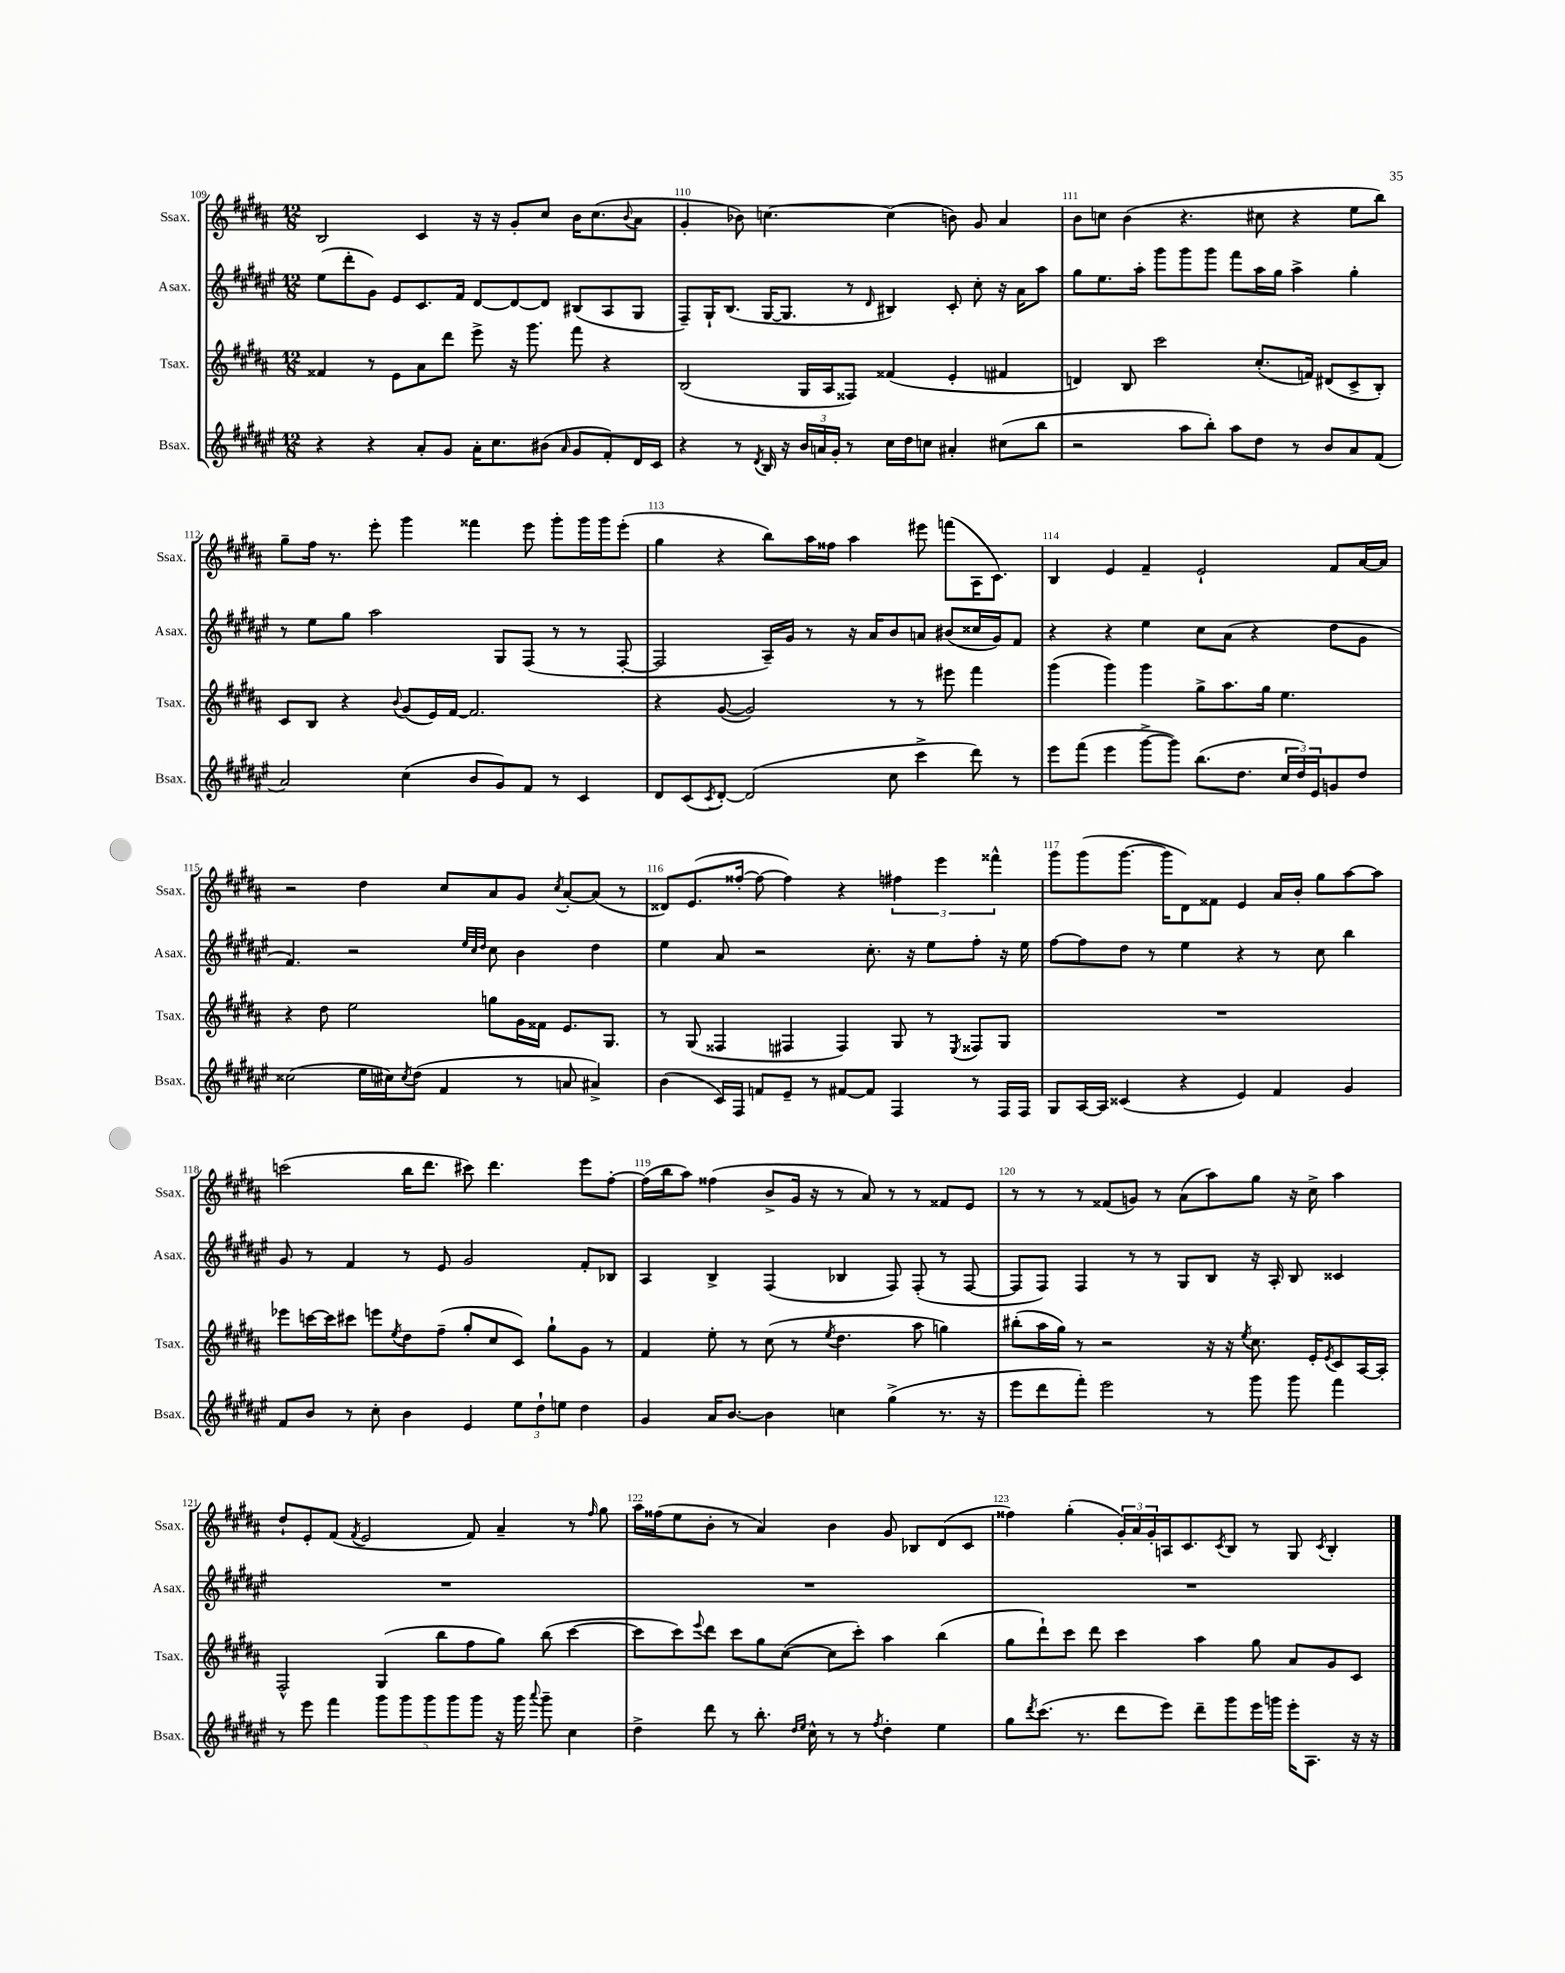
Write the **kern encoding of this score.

**kern	**kern	**kern	**kern
*part4	*part3	*part2	*part1
*staff4	*staff3	*staff2	*staff1
*I"Bsax.	*I"Tsax.	*I"Asax.	*I"Ssax.
*I'Bsax.	*I'Tsax.	*I'Asax.	*I'Ssax.
*clefG2	*clefG2	*clefG2	*clefG2
*k[f#c#g#d#a#e#]	*k[f#c#g#d#a#]	*k[f#c#g#d#a#e#]	*k[f#c#g#d#a#]
*M12/8	*M12/8	*M12/8	*M12/8
=109	=109	=109	=109
4r	4f##X/	(8ee#\L	2B/
.	.	8ddd#'\	.
4r	8r	8g#\J)	.
.	8e\L	8e#/L	.
8a#'/L	8a#\	8.c#/	4c#/
8g#/J	8ddd#\J	.	.
.	.	16f#/Jk	.
16a#'\KL	8eee^\	[8d#/L	16r
8.cc#\	.	.	16r
.	16r	8d#/_	8g#'/L
.	8.ggg#\	.	.
(8b#X\J	.	8d#/J]	8cc#/J
16qqa#/	.	.	.
8g#/L	8fff#\	(8B#X/L	16b\KL
.	.	.	(8.cc#\
8f#'/)	4r	8A#/	.
.	.	.	8qqb/
16d#/L	.	8G#/J	8a#\J
16c#/JJ	.	.	.
=110	=110	=110	=110
4r	(2B/	8F#~/L)	4g#'/
.	.	16G#`/K	.
.	.	(8.B/J	.
8r	.	.	8b-X\)
8qd#/	.	.	.
16B/	.	[16G#/KL	[4.ccn\
16r	.	8.G#/J]	.
24b/LL	16G#/LL	.	.
24an/	.	.	.
.	16A#/J	.	.
24g#'/JJ	.	.	.
8r	8F##X/J)	8r	.
.	.	16qqd#/	.
16cc#\LL	(4f##X/	4B#X/)	(4cc\]
16dd#\J	.	.	.
8ccn\J	.	.	.
4a#X'/	4e'/	8c#'/	8bn\)
.	.	8cc#'\	8g#/
(8cc#X\L	4f#X/	16r	4a#/
.	.	16a#\KL	.
8bb\J	.	8aa#\J	.
=111	=111	=111	=111
2r	4dn/)	8gg#\L	8b\L
.	.	8.ee#\	8ccn\J
.	8B/	.	(4b\
.	.	16aa#'\Jk	.
.	2ccc#\	8ggg#\L	.
8aa#\L	.	8ggg#\	4.r
8bb'\J)	.	8ggg#\J	.
8aa#\L	.	8fff#\L	.
8dd#\J	(8.cc#'/L	16aa#\L	8cc#X\
.	.	16gg#\JJ	.
8r	.	4aa#^\	4r
.	16fn/Jk)	.	.
8b/L	(8d#X/L	.	.
8a#/	8c#^/	4gg#'\	8ee\L
(8f#/J	8B'/J)	.	8bb\J)
!!LO:LB:g=z
=112	=112	=112	=112
2a#/)	8c#/L	8r	8gg#~\L
.	8B/J	8ee#\L	16ff#\Jk
.	.	.	8.r
.	4r	8gg#\J	.
.	.	2aa#\	8eee'\
.	8qqb/	.	.
(4cc#\	(8g#/L	.	4ggg#\
.	16e/L)	.	.
.	[16f#/JJ	.	.
8b/L	2.f#/]	.	4fff##X\
8g#/)	.	8G#/L	.
8f#/J	.	(8F#/J	8eee\
8r	.	8r	8ggg#'\L
4c#/	.	8r	16ggg#\L
.	.	.	16ggg#\J
.	.	[8F#'/	(8eee'\J
=113	=113	=113	=113
8d#/L	4r	2F#/]	4gg#\
(8c#/	.	.	.
8qc#/	.	.	.
[8d#'/J)	([8g#/	.	4r
(2d#/]	2g#/])	.	.
.	.	16A#~/LL)	8bb\L)
.	.	16g#/JJ	.
.	.	8r	16aa#\L
.	.	.	16ff##X\JJ
.	.	16r	4aa#\
.	.	16a#/KL	.
8cc#\	8r	8b/	.
4ccc#^\	8r	8an/J	8eee#X\
.	8eee#X\	(8b#X/L	(8fffn\L
8ddd#\)	4fff#\	16cc##X/L	16A#\K
.	.	16g#/J)	8.c#\J)
8r	.	8f#/J	.
=114	=114	=114	=114
8eee#\L	(4ggg#\	4r	4B/
(8fff#\J	.	.	.
4eee#\	4ggg#\)	4r	4e/
[8ggg#^\L	4ggg#\	4ee#\	4f#~/
8ggg#\J])	.	.	.
(8.bb\L	8gg#^\L	8cc#\L	2e`/
.	8.aa#\	(8a#\J	.
8.dd#\J	.	.	.
.	.	4r	.
.	16gg#\Jk	.	.
24cc#/LL	4.ee\	.	.
24dd#/)	.	.	.
24e#/J	.	.	.
8gn/	.	8dd#\L	8f#/L
8dd#/J	.	8g#\J	[16a#/L
.	.	.	16a#/JJ]
!!LO:LB:g=z
=115	=115	=115	=115
(2cc##X\	4r	4.f#/)	2r
.	8dd#\	.	.
.	2ee\	2r	.
16ee#\LL	.	.	4dd#\
16cc#X\J)	.	.	.
8qcc#/	.	.	.
(8dd#\J	.	.	.
4f#/	.	.	8cc#/L
.	.	32qqee#/LLL	.
.	.	32qqcc#/	.
.	.	32qqdd#/JJJ	.
.	8ggn\L	8cc#\	8a#/
8r	16g#\L	4b\	8g#/J
.	16f##X\JJ	.	.
.	.	.	8qcc#/
8an/	8.e/L	.	[8a#'/L
4a#X^/)	.	4dd#\	(8a#/J]
.	8.G#/J	.	.
.	.	.	8r
=116	=116	=116	=116
(4b\	8r	4ee#\	8d##X/L)
.	(8G#/	.	(8.e/
16c#/LL)	4F##X/	8a#/	.
16F#/JJ	.	.	[16ff##X'/Jk
8fn/L	.	2r	8ff##\_
8e#~/J	4F#X/	.	4ff##\])
8r	.	.	.
[8f#X/L	4F#/)	.	4r
8f#/J]	.	8.cc#'\	.
4F#/	8G#/	.	6ff#X\
.	.	16r	.
.	8r	8ee#\L	.
.	.	.	6eee\
.	8qE/	.	.
8r	8F##X/L	8ff#'\J	.
.	.	.	6fff##X^^\
16F#/LL	8G#/J	16r	.
16F#/JJ	.	16ee#\	.
=117	=117	=117	=117
8G#/L	1.r	[8ff#\L	8ggg#\L
[16A#/L	.	8ff#\]	(8ggg#\
16A#/JJ]	.	.	.
(4c##X/	.	8dd#\J	[8.ggg#\J
.	.	8r	.
.	.	.	16ggg#\KL]
4r	.	4ee#\	8d#\)
.	.	.	8f##X\J
4e#/)	.	4r	4e/
4f#/	.	8r	16a#/LL
.	.	.	16b'/JJ
.	.	8cc#\	8gg#\L
4g#/	.	4bb\	[8aa#\
.	.	.	8aa#\J]
!!LO:LB:g=z
=118	=118	=118	=118
8f#/L	8eee-X\L	8g#/	(2cccn\
8b/J	[16cccn\L	8r	.
.	16ccc\J]	.	.
8r	8ccc#X\J	4f#/	.
8cc#'\	8eeen\L	.	.
.	8qee/	.	.
4b\	8dd#\	8r	16bb\KL
.	.	.	8.ddd#\J
.	(8ff#~\J	8e#/	.
4e#/	8gg#'/L	2g#/	8ccc#X\)
.	8cc#/	.	4.ddd#\
12ee#\L	8c#/J)	.	.
12dd#`\	.	.	.
.	8gg#`\L	.	.
12een\J	.	.	.
4dd#\	8g#\J	8f#'/L	8eee\L
.	8r	8B-X/J	[8ff#'\J
=119	=119	=119	=119
4g#/	4f#/	4A#/	(16ff#\LL]
.	.	.	16bb\J
.	.	.	8aa#\J)
16a#/KL	8ee'\	4B^/	(4ff##X\
[8.b/J	.	.	.
.	8r	.	.
4b\]	(8cc#\	(4F#/	8b^/L
.	8r	.	16g#/Jk
.	.	.	16r
.	8qee/	.	.
4ccn\	4.dd#\	4B-X/	8r
.	.	.	8a#/)
(4gg#^\	.	8F#/)	8r
.	8aa#\	(8F#'/	8r
8.r	4ggn\)	8r	8f##X/L
.	.	[8F#/	8e/J
16r	.	.	.
=120	=120	=120	=120
8eee#\L	(8bb#X'\L	8F#/L]	8r
8ddd#\	16aa#\L	8F#/J)	8r
.	16gg#\JJ)	.	.
8fff#'\J)	8r	4F#/	8r
2eee#\	2r	.	(8f##X/L
.	.	8r	8gn/J)
.	.	8r	8r
.	.	8G#/L	(8a#\L
8r	16r	8B/J	8aa#\)
.	16r	.	.
.	8qee/	.	.
8ggg#\	8.cc#\	16r	8gg#\J
.	.	16A#'/	.
8ggg#\	.	8B/	16r
.	16e'/KL	.	16cc#^\
.	8qe/	.	.
4fff#\	8c#/	4c##X/	4aa#\
.	[16A#/L	.	.
.	16A#'/JJ]	.	.
!!LO:LB:g=z
=121	=121	=121	=121
8r	2F#^^/	1.r	8dd#`/L
8eee#\	.	.	8e'/
4fff#\	.	.	(8f#/J
.	.	.	8qf#/
.	.	.	2e/
10ggg#\L	(4G#/	.	.
10ggg#\	.	.	.
10ggg#\	.	.	.
.	8bb\L	.	.
10ggg#\	.	.	.
.	8ff#\	.	8f#/)
10ggg#\J	.	.	.
16r	8gg#\J)	.	4a#~/
16ggg#\	.	.	.
8qqaaa#/	.	.	.
8ggg#~\	(8bb\	.	.
4cc#\	[4ccc#\	.	8r
.	.	.	16qqff#/
.	.	.	8gg#\
=122	=122	=122	=122
4dd#^\	8ccc#\L]	1.r	16aa#\LL
.	.	.	(16ff##X\J
.	8ccc#\)	.	8ee\
.	8qqeee/	.	.
8ddd#\	8ddd#\J	.	8b'\J
8r	8ccc#\L	.	8r
8.bb'\	8gg#\	.	4a#/)
.	([8cc#\J	.	.
16qqdd#/LL	.	.	.
16qqee#/JJ	.	.	.
16cc#^^\	.	.	.
8r	8cc#\L]	.	4b\
8r	8ccc#'\J)	.	.
8qff#/	.	.	.
4dd#'\	4aa#\	.	8g#/
.	.	.	8B-X/L
4ee#\	(4bb\	.	(8d#/
.	.	.	8c#/J
=123	=123	=123	=123
8gg#\L	8gg#\L	1.r	4ff##X\)
8qddd#/	.	.	.
(8.ccc#\J	8ddd#`\)	.	.
.	8ccc#\J	.	(4gg#'\
8.r	.	.	.
.	8ddd#\	.	.
8ddd#\L	4ccc#\	.	24g#'/LL)
.	.	.	24a#/
.	.	.	24g#'/
8eee#\J)	.	.	16An/J
.	.	.	8.c#/
8ddd#~\L	4aa#\	.	.
.	.	.	8qc#/
8ggg#\	.	.	8B/J
16eee#\L	8gg#\	.	8r
16gggn\JJ	.	.	.
16eee#'\KL	8a#/L	.	8G#/
8.A#\J	.	.	.
.	.	.	8qc#/
.	8g#/	.	4B'/
16r	8c#/J	.	.
16r	.	.	.
==	==	==	==
*-	*-	*-	*-
